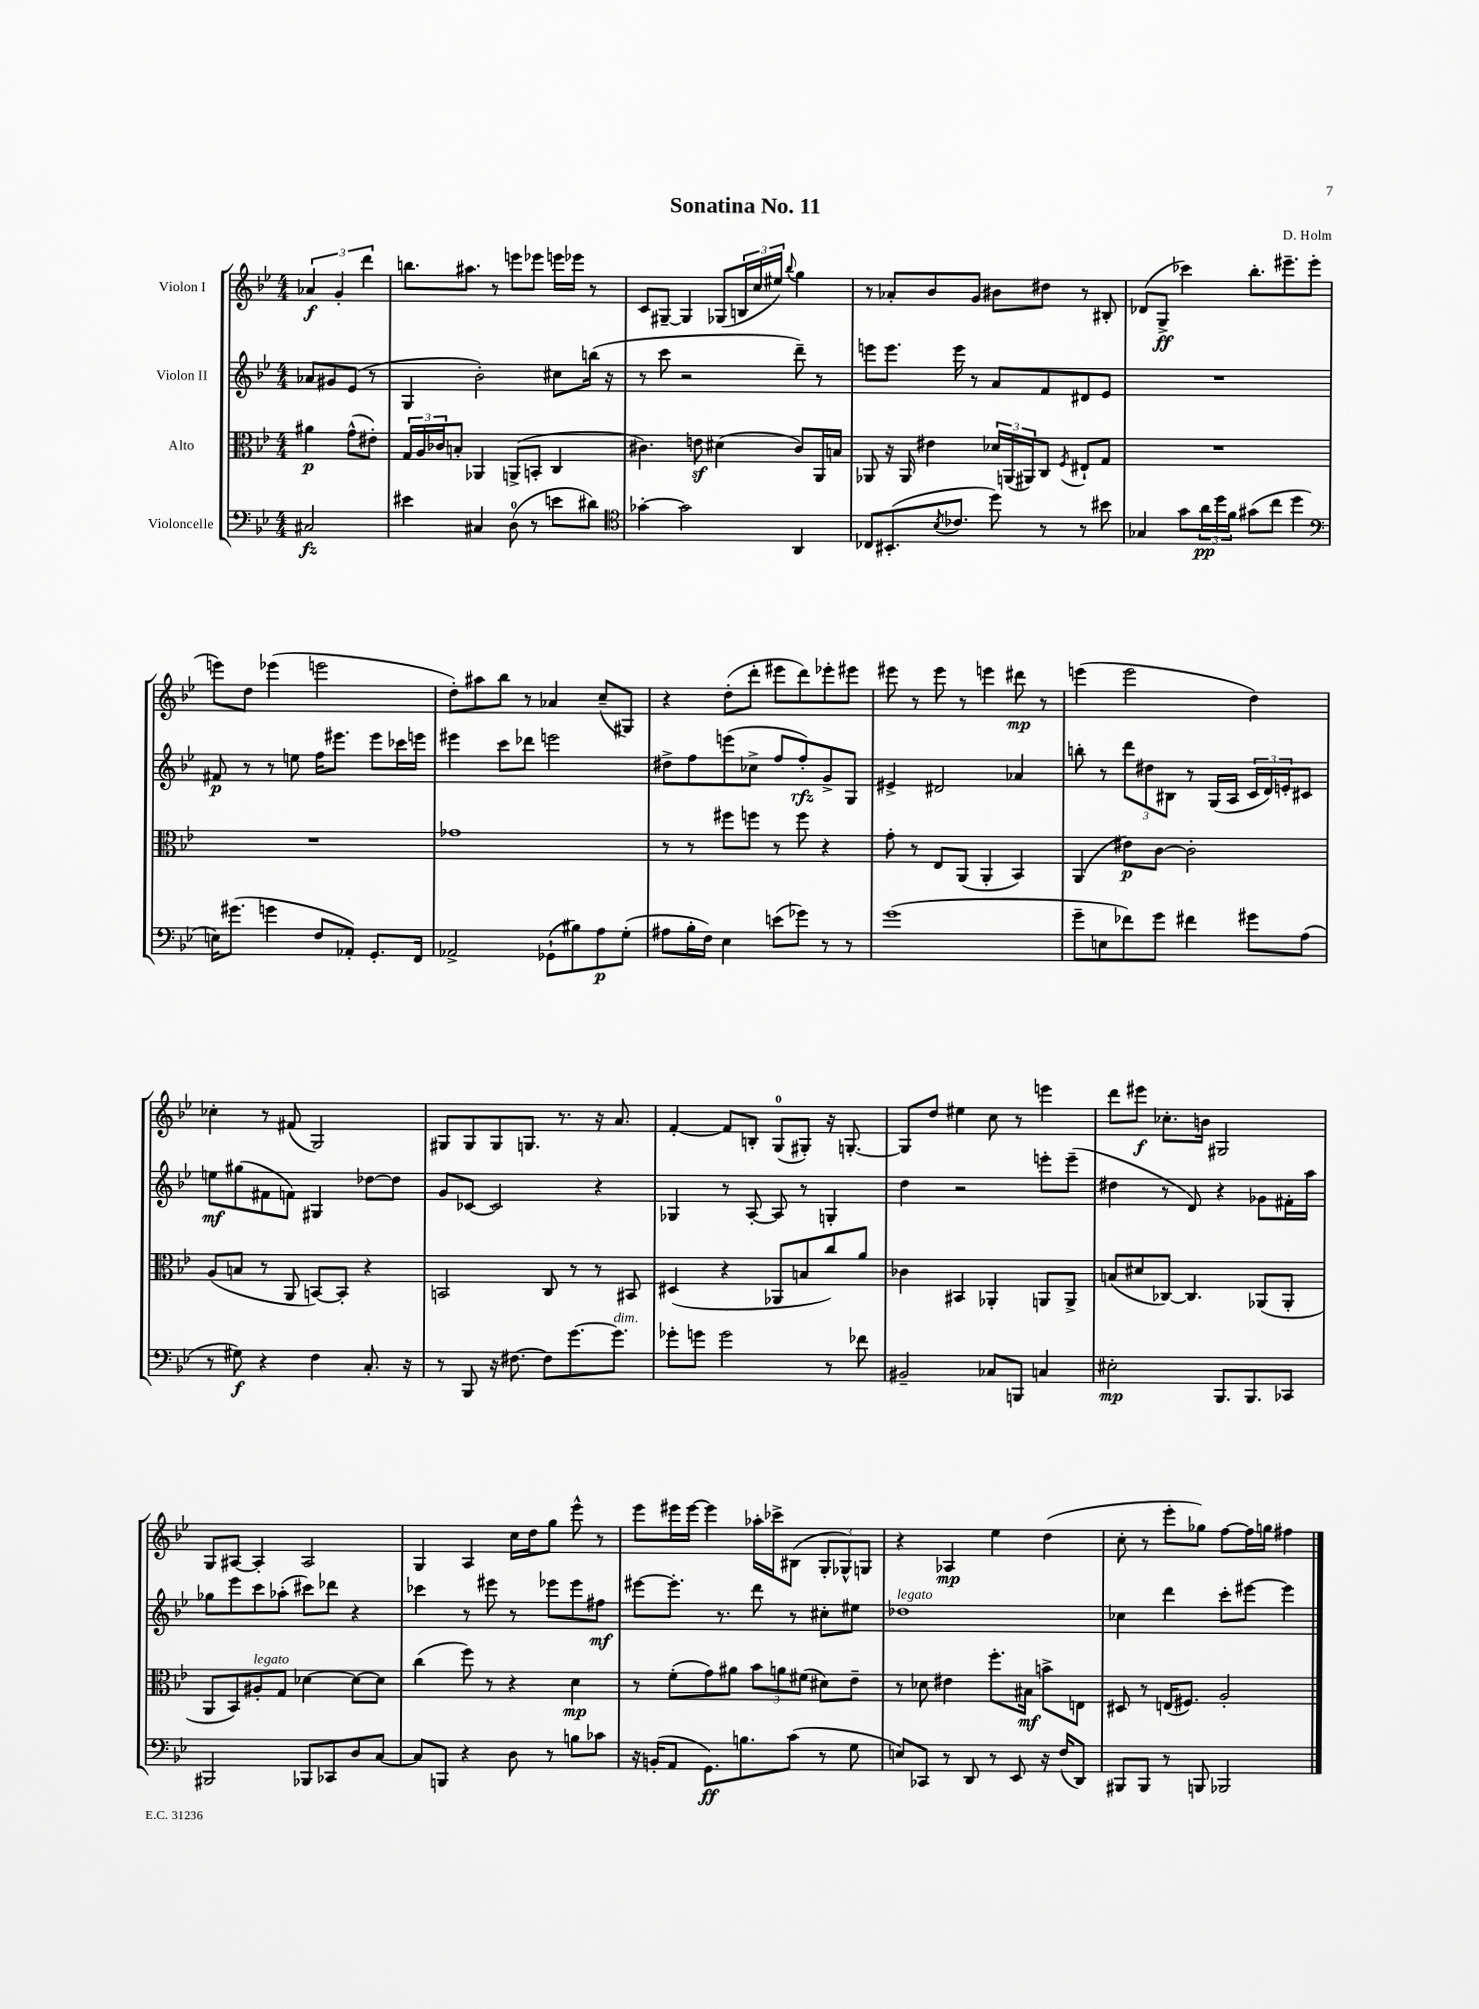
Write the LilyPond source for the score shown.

\header { title = "Sonatina No. 11" composer = "D. Holm" }
<<
\new StaffGroup <<
\new Staff = "s0" \with { instrumentName = "Violon I" } {
    \clef treble \key bes \major \numericTimeSignature \time 4/4 \partial 2
    \tuplet 3/2 { aes'4\f g'4-. d'''4 } |
    b''8. ais''8. r8 e'''8 ees'''8 e'''16 ees'''16 r8 |
    c'8 gis8~-- gis4 ges8( \tuplet 3/2 { b16 c''16 eis''16) } \appoggiatura { bes''8 } g''4 |
    r8 aes'8-. bes'8 g'8 bis'8 dis''8 r8 bis8-. |
    des'8( g8->\ff ces'''4) bes''8.-. eis'''8.-- eis'''8( |
    e'''8) d''8 ees'''4( e'''2 |
    d''8-.) ais''8 bes''8 r8 aes'4 c''8--( gis8) |
    r4 d''8-.( d'''8-. eis'''8 d'''8) ees'''8-. eis'''8 |
    eis'''8 r8 eis'''8 r8 e'''4 dis'''8\mp r8 |
    e'''4( e'''2 d''4) |
    ces''4-. r8 fis'8( g2) |
    gis8 gis8 gis8 g8. r8. r16 a'8. |
    f'4~-. f'8 b8-. g8-0( gis8-.) r16 g8.~-. |
    g8 d''8 eis''4 c''8 r8 e'''4 |
    d'''8 eis'''8\f ces''8.-. b'16 gis2 |
    g8 ais8~ ais4-. ais2 |
    g4 a4 c''16 d''16 g''8 ees'''8-^ r8 |
    ees'''8 eis'''16 eis'''16~ eis'''4 aes''16-. ces'''16-> bis8( \tuplet 3/2 { g8-. ges8-^) g8 } |
    r4 aes4\mp ees''4 d''4( |
    c''8-. r8 ees'''8-. ges''8) f''8~ f''16 g''16 fis''4 \bar "|." |
}
\new Staff = "s1" \with { instrumentName = "Violon II" } {
    \clef treble \key bes \major \numericTimeSignature \time 4/4 \partial 2
    aes'8 gis'8 ees'8( r8 |
    g4 bes'2-.) cis''8 b''16( r16 |
    r8 c'''8 r2 d'''8--) r8 |
    e'''8 e'''8. e'''16 r8 a'8 f'8 dis'8 ees'8 |
    R1 |
    fis'8\p r8 r8 e''8 f''16 eis'''8. eis'''8 ces'''16 e'''16 |
    eis'''4 c'''8 des'''8 e'''2 |
    dis''8-> f''8 e'''8( ces''8-> f''8 f''8-.\rfz) g'8-> g8 |
    eis'4-> dis'2 aes'4 |
    b''8-. r8 \tuplet 3/2 { d'''8 dis''8 bis8 } r8 g16( a16 \tuplet 3/2 { c'16 d'16) e'16-. } cis'8 |
    e''8\mf gis''8( fis'8 f'8) gis4 des''8~ des''8 |
    g'8 ces'8~ ces'2 r4 |
    ges4 r8 a8~-. a8 r8 g4-. |
    d''4 r2 e'''8-. e'''8--( |
    dis''4 r8 d'8) r4 ges'8 fis'16-. a''16 |
    ges''8 ees'''8 c'''8 aes''8-.( cis'''8) des'''8 r4 |
    ces'''4 r8 eis'''8 r8 ees'''8 ees'''8 fis''8\mf |
    eis'''8~ eis'''8.-. r8. d'''8 r8 cis''8-. eis''8 |
    des''1^\markup { \italic "legato" } |
    ces''4 d'''4 c'''8-. eis'''8~ eis'''4 \bar "|." |
}
\new Staff = "s2" \with { instrumentName = "Alto" } {
    \clef alto \key bes \major \numericTimeSignature \time 4/4 \partial 2
    ais'4\p g'8-^( eis'8-.) |
    \tuplet 3/2 { g16 a16 ces'16 } b8-. aes,4 a,8->( b,8-. c4 |
    cis'4.) e'8\sf dis'4( cis'8) a,16 b16 |
    aes,8 r16 aes,16 eis'4 \tuplet 3/2 { des'16 a,16( ais,16) } c8 \acciaccatura { f8 } eis8-! g8 |
    R1 |
    R1 |
    ges'1 |
    r8 r8 fis''8 f''8 r8 f''8 r4 |
    g'8-. r8 ees8 a,8( a,4-. bes,4) |
    a,4( eis'8\p) c'8~ c'2-. |
    a8( b8 r8 a,8 b,8~) b,8-. r4 |
    b,2 c8 r8 r8 bis,8 |
    dis4( r4 aes,8 b8 c''8) a'8 |
    ces'4 bis,4 aes,4-. a,8 a,8-> |
    b8( dis'8 ces8~) ces4. aes,8( aes,8-. |
    a,8 bes,8) ais8-.^\markup { \italic "legato" } g8 des'4~ des'8~ des'8 |
    c''4( f''8) r8 r4 d'4\mp |
    r8 f'8-.( g'8) ais'8 \tuplet 3/2 { bes'8 a'8 fis'8( } dis'8) ees'8-- |
    r8 des'8 eis'4 f''8.-. bis16\mf b'8-> e8 |
    dis8 r8 e16( fis8.) a2-. \bar "|." |
}
\new Staff = "s3" \with { instrumentName = "Violoncelle" } {
    \clef bass \key bes \major \numericTimeSignature \time 4/4 \partial 2
    cis2\fz |
    eis'4 cis4 d8-0( r8 e'8 dis'8) |
    \clef tenor ges'4~-. ges'2 a,4 |
    ces8 bis,8.-.( \acciaccatura { bes8 } ces'8. d''8) r8 r8 bis'8 |
    ges4 g'8 \tuplet 3/2 { a'16\pp d''16 f'16 } gis'8( c''8 d''4 |
    \clef bass e16) gis'8.( g'4 f8 aes,8-.) g,8.-. f,16 |
    aes,2-> ges,8-!( bis8) a8\p g8-.( |
    ais8 bes16-. f16) ees4 e'8( ges'8) r8 r8 |
    g'1( |
    g'8-- e8 fes'8) g'8 fis'4 gis'8 a8( |
    r8 gis8\f) r4 f4 c8.-. r16 |
    r8 bes,,8 r16 fis8.~ fis8 g'8.~ g'8.^\markup { \italic "dim." } |
    ges'8-. g'8 g'2 r8 fes'8 |
    bis,2-- ces8 b,,8 c4 |
    eis2-.\mp bes,,8. bes,,8. ces,8 |
    bis,,2 bes,,8 ces,8 d8 c8~ |
    c8 b,,8 r4 d8 r8 b8 ces'8 |
    r16 b,16-.( a,8 g,8.\ff) b8. c'8( r8 g8 |
    e8) ces,8 r8 d,8 r8 ees,8 r16 f16( d,8) |
    bis,,8 bis,,8 r8 b,,8 bes,,2 \bar "|." |
}
>>
>>
\layout { \context { \Score \remove "Bar_number_engraver" } }
